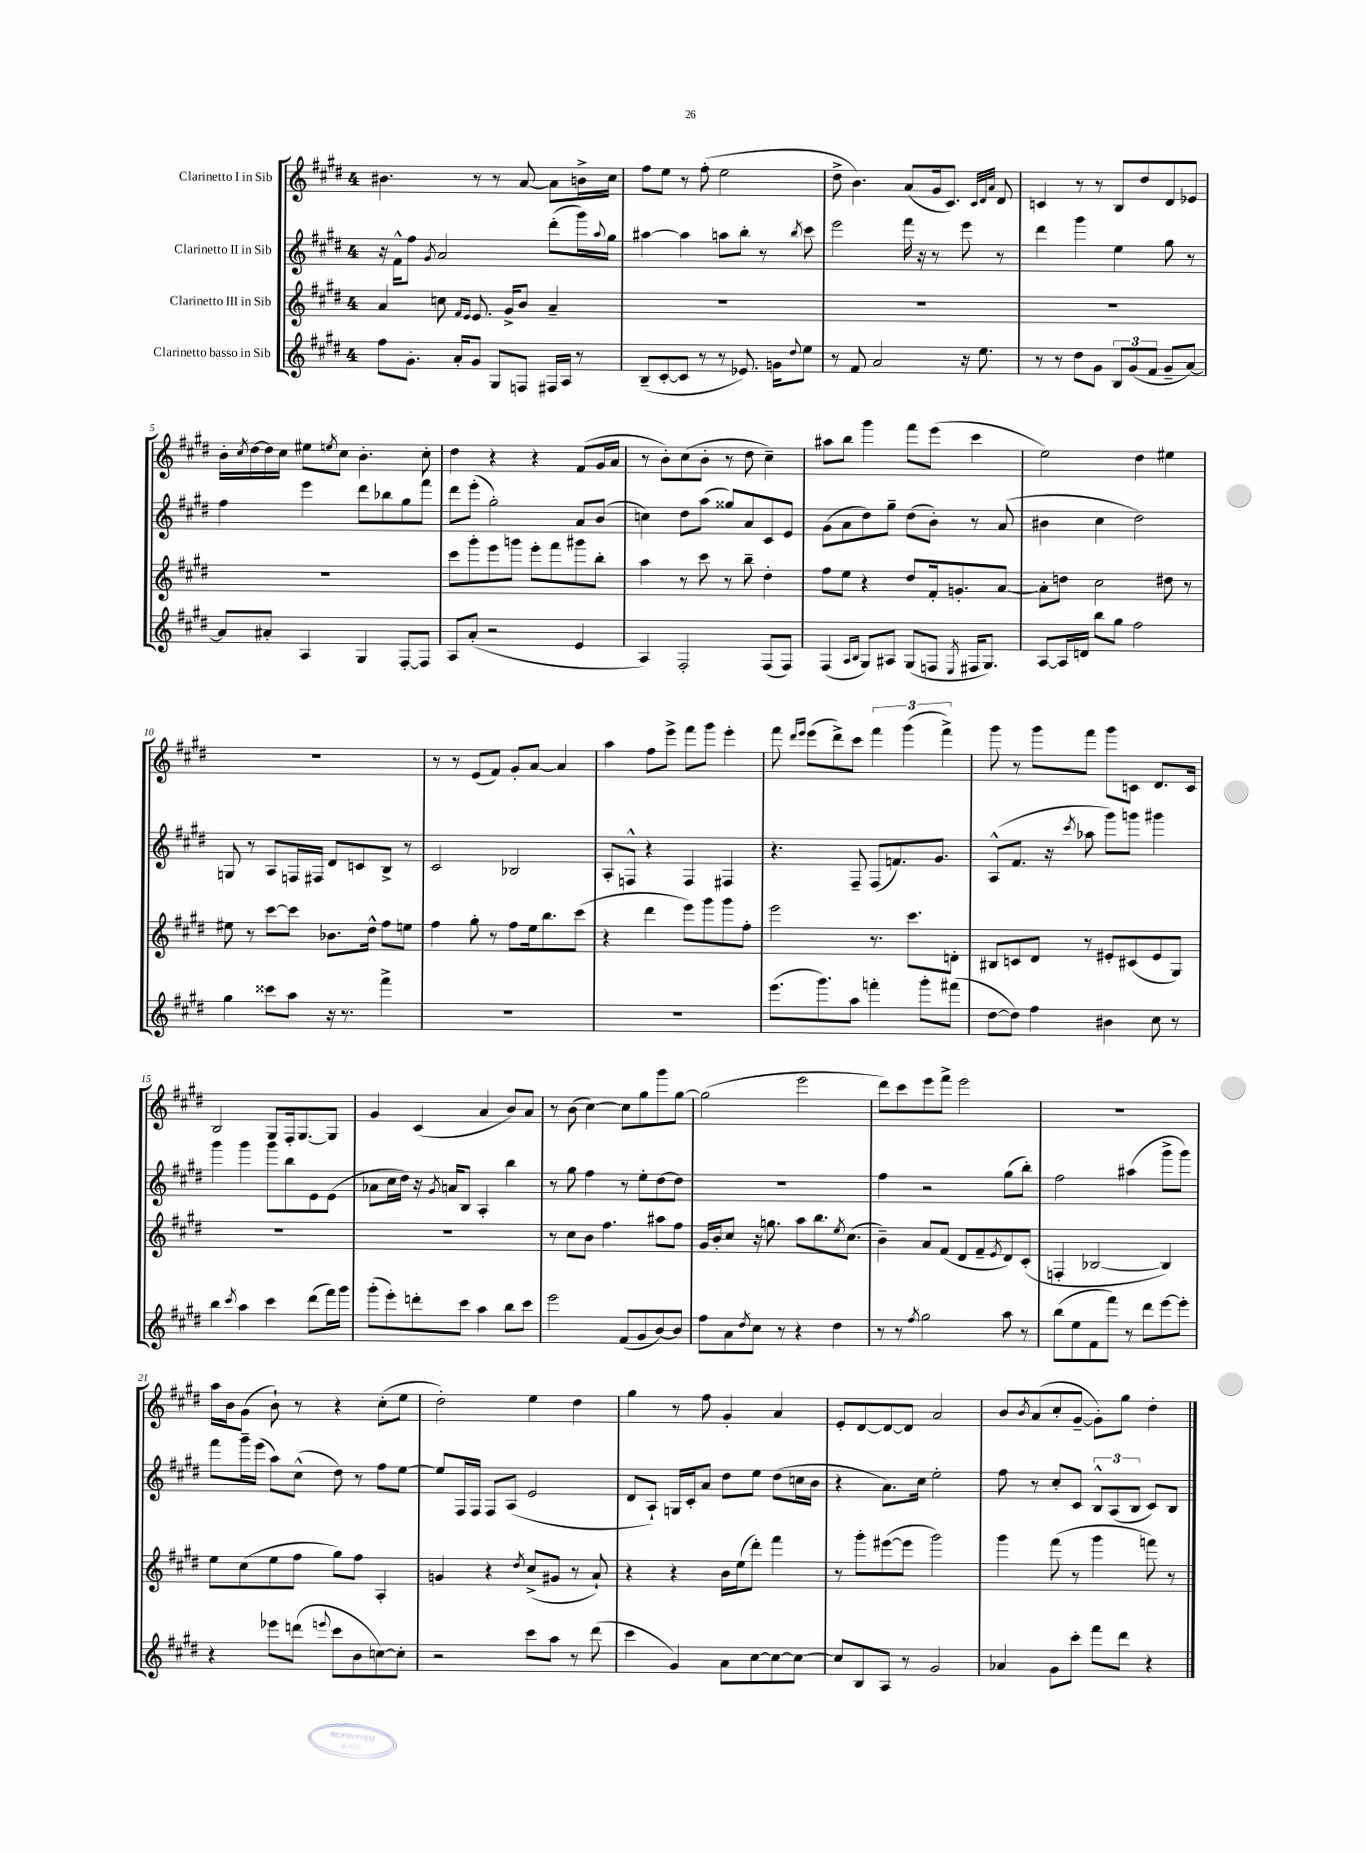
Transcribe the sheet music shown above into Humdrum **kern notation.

**kern	**kern	**kern	**kern
*part4	*part3	*part2	*part1
*staff4	*staff3	*staff2	*staff1
*I"Clarinetto basso in Sib	*I"Clarinetto III in Sib	*I"Clarinetto II in Sib	*I"Clarinetto I in Sib
*clefG2	*clefG2	*clefG2	*clefG2
*k[f#c#g#d#]	*k[f#c#g#d#]	*k[f#c#g#d#]	*k[f#c#g#d#]
*M4/4	*M4/4	*M4/4	*M4/4
=1	=1	=1	=1
8ff#\L	4a/	16r	4.b#X\
.	.	16f#^^\KL	.
8.g#'\J	.	8ff#\J	.
.	.	8qg#/	.
.	8ccn\	2a/	.
16a'/KL	.	.	.
.	16qqf#/LL	.	.
.	16qqe/JJ	.	.
8g#/J	8.e/	.	8r
8G#/L	.	.	8r
.	16g#^/KL	.	.
8Fn/J	8b/J	.	[8a/
16F#X/LL	4a~/	(8ddd#'\L	8a\L]
16A/JJ	.	.	.
8r	.	16ggg#\L)	16bn^\L
.	.	8qqaa/	.
.	.	16gg#\JJ	16cc#\JJ
=2	=2	=2	=2
(8B~/L	1r	[4aa#X\	8ff#\L
[8c#'/	.	.	8ee\J
8c#/J]	.	4aa#\]	8r
8r	.	.	(8ff#'\
8r	.	8aan\L	2ee\
8.e-X/)	.	8bb'\J	.
.	.	8r	.
16gn\KL	.	.	.
8qqdd#/	.	8qbb/	.
8ee\J	.	8ccc#\	.
=3	=3	=3	=3
8r	1r	2eee\	8dd#^\
8f#/	.	.	4.b\)
2a/	.	.	.
.	.	16fff#\	(8a/L
.	.	16r	.
.	.	8r	16g#/k
.	.	.	8.c#/J)
16r	.	8eee\	.
8.ee\	.	.	.
.	.	.	32qqc#/LLL
.	.	.	32qqd#/
.	.	.	32qqa/JJJ
.	.	8r	8d#/
=4	=4	=4	=4
8r	1r	4ddd#\	4cn/
8r	.	.	.
8dd#\L	.	4ggg#\	8r
8g#\J	.	.	8r
12B/L	.	4ee\	8B/L
(12g#/	.	.	.
.	.	.	8dd#/
12f#/J	.	.	.
8g#~/L	.	8gg#\	8d#/
[8a/J)	.	8r	8e-X/J
!!LO:LB:g=z
=5	=5	=5	=5
8a/L]	1r	4ff#\	16b'\LL
.	.	.	8qcc#/
.	.	.	[16dd#\
8a#X'/J	.	.	16dd#\]
.	.	.	16cc#\JJ
4A/	.	4eee\	8ee#X\L
.	.	.	8qeen/
.	.	.	8cc#\J
4G#/	.	8ddd#\L	4.b'\
.	.	8bb-X\	.
[8F#'/L	.	8gg#\	.
8F#/J]	.	8fff#\J	8cc#'\
=6	=6	=6	=6
8A/L	8ccc#\L	8ddd#\L	4dd#\
(8a'/J	8ggg#'\	(8eee'\J	.
2r	8eee\	2gg#'\)	4r
.	8gggn\J	.	.
.	8eee'\L	.	4r
.	8fff#\	.	.
4e/	8ggg#X\	8a/L	(8f#/L
.	8bb'\J	(8b/J	16g#/L
.	.	.	16a/JJ
=7	=7	=7	=7
4A/)	4aa\	4ccn\)	8r
.	.	.	8b'\L)
2F#'/	8r	8dd#\L	(8cc#\
.	8ccc#\	(8aa\J	8b'\J
.	8r	8gg##X/L)	8r
.	8bb~\	8a/	8dd#\
(8F#/L	4dd#'\	8c#/	4cc#~\)
8F#/J)	.	8e/J	.
=8	=8	=8	=8
(4F#/	8ff#\L	(8g#\L	8aa#X\L
.	8ee\J	8a\	8bb\J
16qqA/LL	.	.	.
16qqB/JJ	.	.	.
8G#/L)	4r	8dd#\)	4ggg#\
8A#X/J	.	8gg#~\J	.
(8G#/L	8dd#/L	(8dd#\L	8fff#\L
8Fn/J	16f#'/k	8b'\J)	(8eee\J
.	8.gn'/	.	.
8qE/	.	.	.
16F#X/KL	.	8r	4ccc#\
8.G#/J)	.	.	.
.	[8a/J	(8a/	.
=9	=9	=9	=9
[8A/L	8a'\L]	4b#X\	2ee\)
16A/L]	8ddn\J	.	.
16dn/JJ	.	.	.
8bb\L	2cc#\	4cc#\	.
8gg#\J	.	.	.
2ff#\	.	2dd#\)	4dd#\
.	8dd#X\	.	4ee#X\
.	8r	.	.
!!LO:LB:g=z
=10	=10	=10	=10
4gg#\	8ee#X\	8Gn/	1r
.	8r	8r	.
8ccc##X\L	[8ccc#\L	8A/L	.
8aa\J	8ccc#\J]	16Fn/L	.
.	.	16F#X/JJ	.
16r	8.b-X\L	8d#/L	.
8.r	.	.	.
.	.	8cn/	.
.	16dd#^^\Jk	.	.
4fff#^\	8ff#\L	8B^/J	.
.	8een\J	8r	.
=11	=11	=11	=11
1r	4ff#\	2c#/	8r
.	.	.	8r
.	8gg#'\	.	(8e/L
.	8r	.	8f#/J)
.	8ff#\L	2B-X/	8g#'/L
.	16ee\k	.	[8a/J
.	8.bb\	.	.
.	.	.	4a/]
.	(8ccc#\J	.	.
=12	=12	=12	=12
1r	4r	8A'/L	4aa\
.	.	8Fn^^/J	.
.	4ddd#\	4r	8ff#\L
.	.	.	8eee^\J
.	8eee\L)	4F/	8fff#\L
.	8ggg#\	.	8ggg#\J
.	8ggg#\	4F#X/	4eee'\
.	8ff#'\J	.	.
=13	=13	=13	=13
(8.eee\L	2eee\	4.r	8fff#\
.	.	.	16qqddd#/LL
.	.	.	16qqeee/JJ
.	.	.	(8eee\L
8.ggg#\)	.	.	.
.	.	.	8ddd#^\)
8aa\J	.	8F#~/	8ccc#\J
4fffn'\	8.r	(8F#/L	6fff#\
.	.	8.fn/)	.
.	.	.	(6ggg#\
.	8.ccc#\L	.	.
8ggg#'\L	.	.	.
.	.	8.g#/J	.
.	.	.	6fff#^\)
(8fff#X\J	8dn'\J	.	.
=14	=14	=14	=14
[8dd#\L	8B#X/L	(8A^^/L	8ggg#\
8dd#\J])	8cn/	8.f#/J	8r
4ff#\	8d#/J	.	8ggg#\L
.	.	16r	.
.	.	8qccc#/	.
.	8r	8aa-X\	8fff#\J
4b#X\	8e#X'/L	8ggg#\L)	8ggg#\L
.	(8c#X/	8gggn\J	8cn\J
8cc#\	8e#/	4ggg#X\	8.d#/L
8r	8G#/J)	.	.
.	.	.	16c/Jk
!!LO:LB:g=z
=15	=15	=15	=15
4bb\	1r	4ggg#\	2B/
8qccc#/	.	.	.
4aa\	.	4ggg#\	.
4ccc#\	.	8ggg#\L	8G#/L
.	.	8bb\	16F#'/k
.	.	.	[8.G#/
(8ddd#\L	.	8e\	.
16fff#\L)	.	(8e\J	8G#/J]
16ggg#\JJ	.	.	.
=16	=16	=16	=16
(8ggg#'\L	1r	8a-X\L	4g#/
8eee'\)	.	16cc#\L	.
.	.	16dd#\JJ)	.
8dddn'\	.	16r	(4c#/
.	.	8qg#/	.
.	.	16an/KL	.
8ccc#\J	.	8B/J	.
4aa\	.	4A'/	4a/
8bb\L	.	4bb\	8b/L)
8ccc#\J	.	.	8a/J
=17	=17	=17	=17
2eee\	8r	8r	8r
.	8cc#\L	8gg#\	(8b\
.	8b\J	4ff#\	[4cc#\)
.	4.ff#\	.	.
(8f#/L	.	8r	8cc#\L]
8g#/	.	8ee'\L	8gg#\
[8b/)	8aa#X\L	[8dd#\	8ggg#\
8b/J]	8ff#\J	8dd#\J]	[8gg#\J
=18	=18	=18	=18
8ff#\L	16g#/LL	1r	(2gg#\]
.	16b'/J	.	.
8a\	8cc#/J	.	.
8qdd#/	.	.	.
8cc#\J	16r	.	.
.	8.ggn\	.	.
8r	.	.	.
4r	8aa\L	.	2eee\
.	8.bb\	.	.
4dd#\	.	.	.
.	8qee/	.	.
.	(8.cc#\J	.	.
=19	=19	=19	=19
8r	4b~\)	4ff#\	8ddd#\L)
8r	.	.	8ccc#\
8qff#/	.	.	.
2gg#\	8a/L	2r	8eee\
.	(8f#/J	.	8fff#^\J
.	8d#/L	.	2eee\
.	8f#~/	.	.
.	8qe/	.	.
8aa\	8d#/)	(8gg#\L	.
8r	(8c#'/J	8bb'\J)	.
=20	=20	=20	=20
(8bb\L	4Fn'/	2ff#\	1r
8ee\	.	.	.
8f#\	[2B-X/	.	.
8fff#\J)	.	.	.
8r	.	(4aa#X\	.
8ddd#\L	.	.	.
[8eee\	4B-/])	8ggg#^\L	.
8eee'\J]	.	8ggg#\J)	.
!!LO:LB:g=z
=21	=21	=21	=21
4r	8ee\L	8fff#\L	16aa\LL
.	.	.	16b\J
.	(8cc#\	16ggg#~\L	(8g#\J
.	.	(16eee\JJ	.
8eee-X\L	8ee\	8aa\L)	8b`\)
(8dddn\J	8ff#\J	(8cc#^^\J	8r
8qqeeen/	.	.	.
8ccc#\L	8gg#\L)	8dd#\)	4r
8b\	8ff#\J	8r	.
[8ccn\)	4A'/	8ff#\L	(8cc#'\L
8cc'\J]	.	[8ee\J	8ee\J
=22	=22	=22	=22
2r	4gn/	8ee/L]	2dd#'\)
.	.	16F#/L	.
.	.	16F#/JJ	.
.	4r	8F#/L	.
.	.	(8A/J	.
.	8qdd#/	.	.
8ccc#\L	(8cc#^/L	2e/	4ee\
8aa\J	8g#X/J	.	.
8r	8r	.	4dd#\
(8ddd#\	8a`/)	.	.
=23	=23	=23	=23
4ccc#\	4r	8d#/L	4gg#\
.	.	8A`/J)	.
4g#/)	4r	16Gn/LL	8r
.	.	16c#'/J	.
.	.	8a/J	8ff#\
8a\L	16b\LL	8dd#\L	4g#'/
.	(16ee\J	.	.
[8cc#\	8ddd#'\J)	8ee\J	.
8cc#\_	4fff#\	(8dd#\L	4a/
8cc#\J_	.	16ccn\L	.
.	.	16b\JJ	.
=24	=24	=24	=24
8cc#/L]	8r	4r	8e'/L
8B/	8ggg#'\L	.	[8d#/
8A/J	([8eee#X\	8.a\L)	8d#/_
8r	8eee#\J]	.	8d#/J]
.	.	16cc#\Jk	.
2g#/	2ggg#\)	2ee'\	2a/
=25	=25	=25	=25
4a-X/	4ggg#\	8ff#\	8b/L
.	.	.	8qb/
.	.	8r	(8a/
8g#\L	(8fff#\	8cc#'/L	8cc#'/
8ccc#'\J	8r	8c#/J	[8g#~/J
8fff#\L	4ggg#\	12B^^/L	8g#'\L])
.	.	(12A/	.
8ddd#\J	.	.	8gg#\J
.	.	12B/J	.
4r	8fffn\)	8c#/L)	4dd#'\
.	8r	8B/J	.
==	==	==	==
*-	*-	*-	*-
